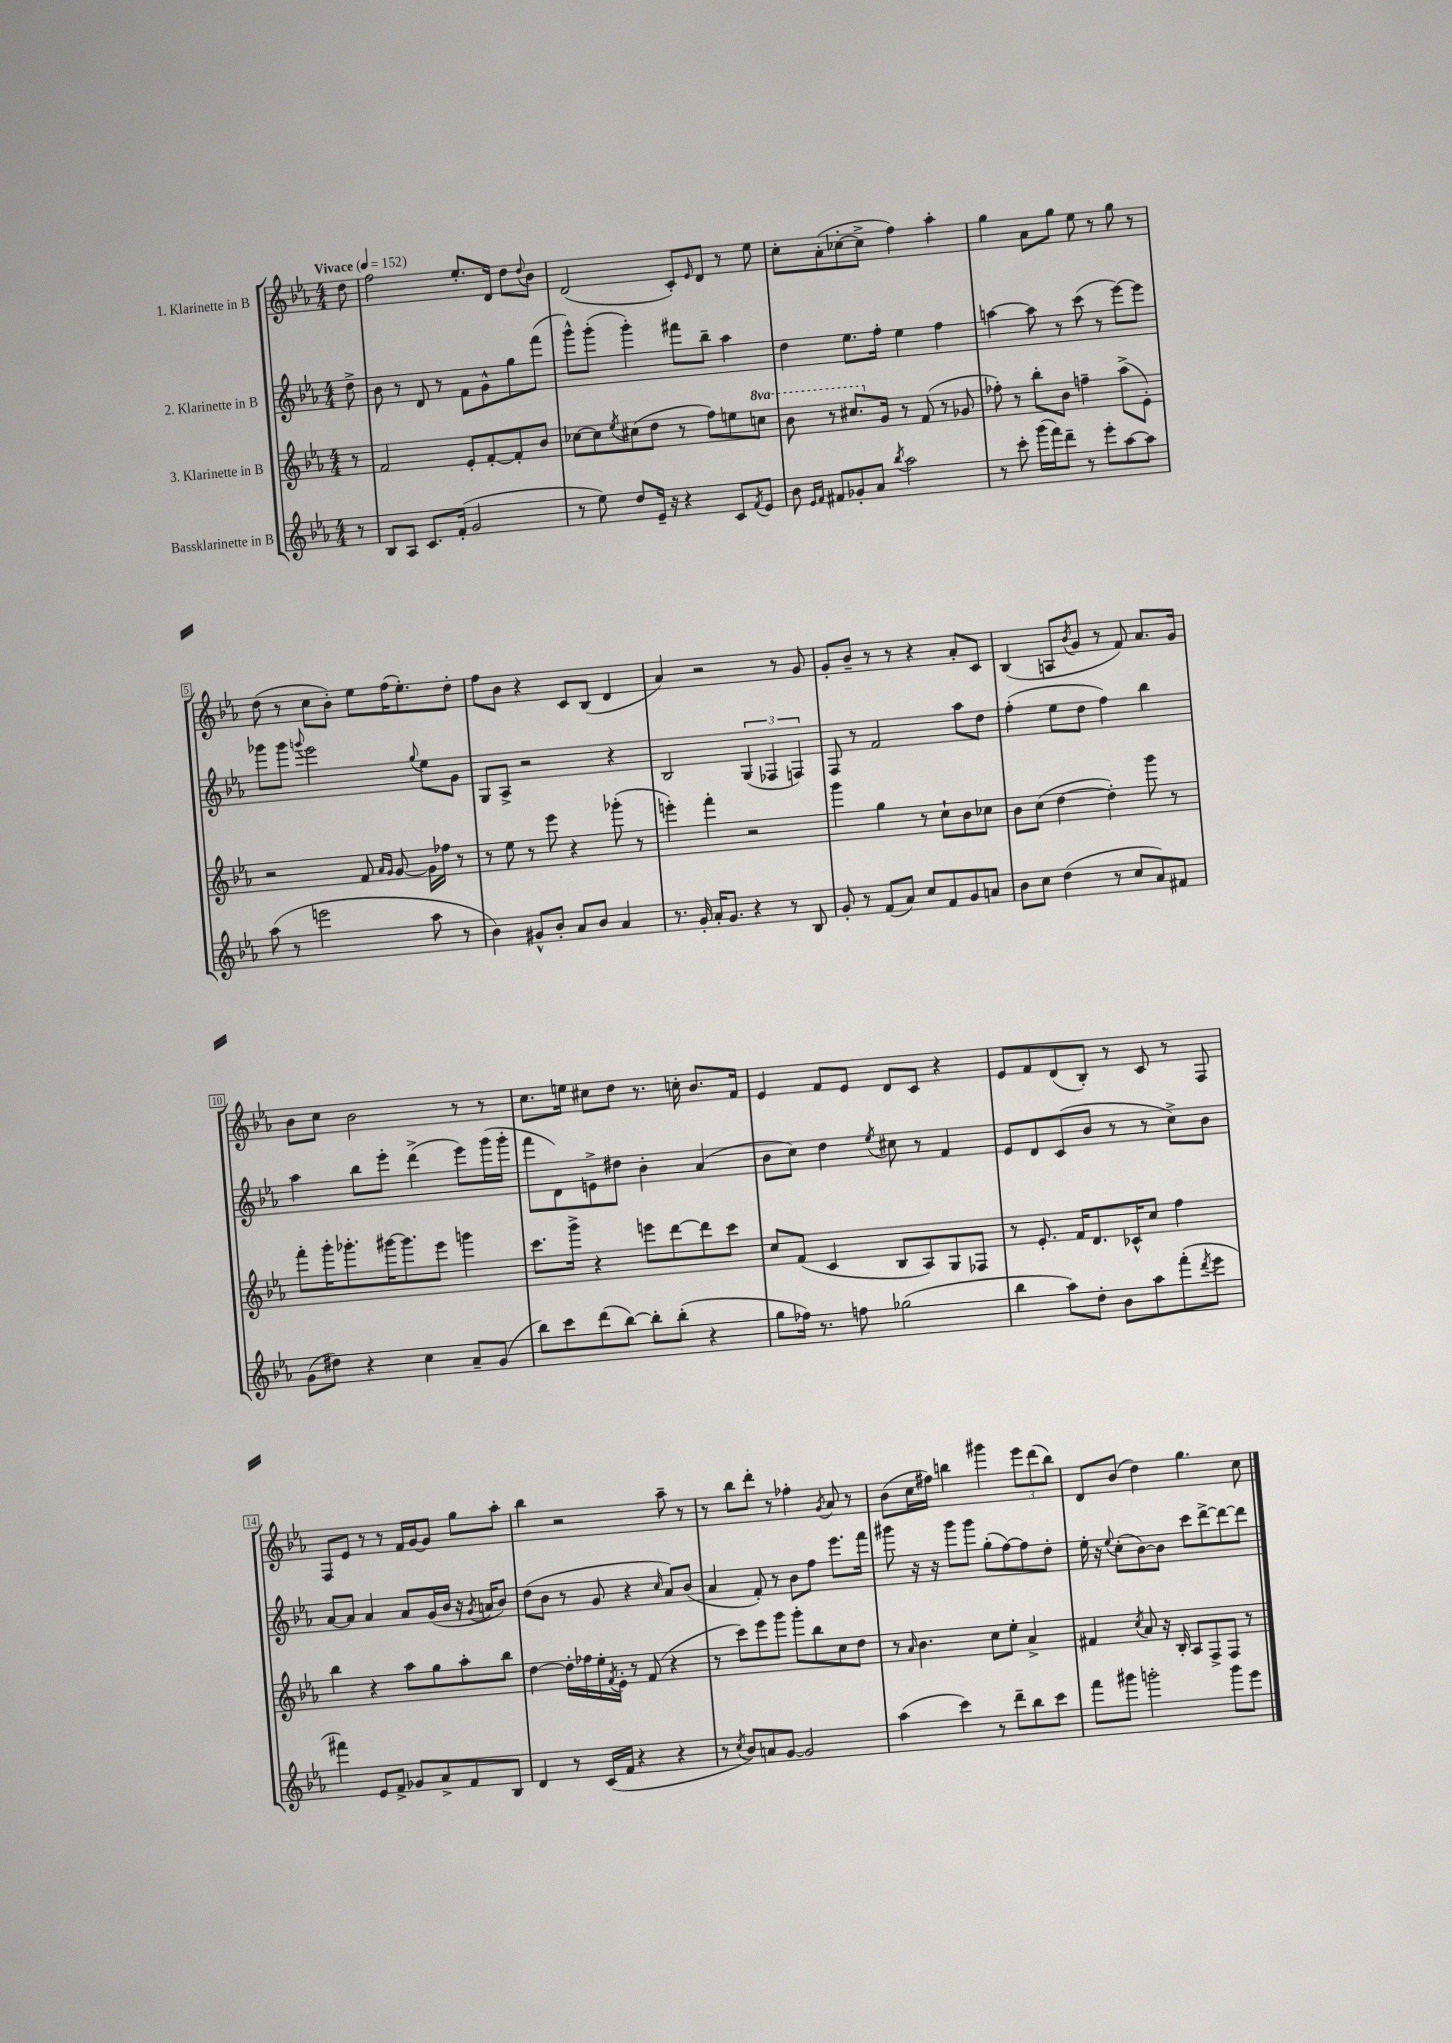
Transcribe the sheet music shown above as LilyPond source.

<<
\new StaffGroup <<
\new Staff = "s0" \with { instrumentName = "1. Klarinette in B" } {
    \clef treble \key ees \major \numericTimeSignature \time 4/4 \partial 8 \tempo "Vivace" 4 = 152
    d''8 |
    f''2 ees''8.-. d'16 d''8 \appoggiatura { d''8 } bes'8 |
    d'2( c'8-.) \grace { ees'16 } d'8 r8 ees''8 |
    c''8-. aes'8-.( ces''8~-. ces''8-> f''4) aes''4-. |
    g''4 aes'8 g''8 ees''8 r8 g''8 r8 |
    d''8( r8 c''8 bes'8-.) ees''8 f''16( ees''8.-.) d''8-. |
    f''8 bes'8 r4 c'8 bes8( d'4 |
    aes'4) r2 r8 g'8 |
    g'8-. bes'8-- r8 r8 r4 aes'8-. c'8 |
    bes4( a8 \acciaccatura { bes'8 } g'8 r8 f'8) aes'8. g'16 |
    bes'8 c''8 bes'2 r8 r8 |
    c''8. e''16 cis''8 d''8 r8. c''16-. bes'8. f'16 |
    ees'4 f'8 ees'8 d'8 c'8 r4 |
    ees'8 f'8 d'8( bes8-.) r8 c'8 r8 f8 |
    f8 ees'8 r8 r8 f'16 g'16~ g'8 g''8 aes''8-. |
    bes''4 r2 aes''8-- r8 |
    r8 bes''8 d'''8-. r8 fes''4-. \acciaccatura { g'8 } aes'8 r8 |
    bes'8( c''16 fis''16) b''4 gis'''4 \tuplet 3/2 { ees'''8 d'''8( b''8) } |
    d'8 bes'8( d''4) g''4. c''8 \bar "|." |
}
\new Staff = "s1" \with { instrumentName = "2. Klarinette in B" } {
    \clef treble \key ees \major \numericTimeSignature \time 4/4 \partial 8
    d''8-> |
    bes'8 r8 d'8 r8 f'8 g'8-^ g''8 f'''8( |
    g'''8-^) g'''8-.( g'''4-.) fis'''8 bes''8-- aes''4 |
    d''4 ees''8. f''16-. ees''4 f''4 |
    a''4~ a''8 r8 c'''8( r8 ees'''8~) ees'''8 |
    ges'''8 ges'''8 \appoggiatura { g'''8 } ees'''2 \appoggiatura { g''8 } ees''8 g'8 |
    g8 aes8-> r2 r4 |
    bes2 \tuplet 3/2 { g4( fes4 f4) } |
    f8 r8 f'2 aes''8 d''8 |
    f''4-.( ees''8 d''8 f''4) bes''4 |
    aes''4 bes''8 ees'''8-. d'''4->( ees'''8) g'''16( g'''16-. |
    f'''8 d'8) e'8-> dis''8 bes'4-. aes'4( |
    bes'8 c''8) d''4 \acciaccatura { ees''8 } cis''8 r8 f'4 |
    ees'8 d'8 c'8( bes'8 r8 r8 c''8->) bes'8 |
    aes'8~ aes'8 aes'4 aes'8 g'16( bes'16 r16 \acciaccatura { g'8 } a'16 bes'8) |
    d''8( bes'8 r8 g'8 r4 \grace { c''16 } aes'8) bes'8( |
    aes'4 f'8-.) r8 bes'8 f''8 ees'''8. f'''16 |
    gis'''8 r16 r16 gis'''8 gis'''8 g''8-.( f''8~) f''8 d''8-. |
    ees''16-. r16 \appoggiatura { ees''8 } c''8-.( bes'8~) bes'8 c'''8 d'''8~-> d'''8~ d'''8 \bar "|." |
}
\new Staff = "s2" \with { instrumentName = "3. Klarinette in B" } {
    \clef treble \key ees \major \numericTimeSignature \time 4/4 \set Staff.ottavationMarkups = #ottavation-simple-ordinals \partial 8
    r8 |
    f'2 ees'8-. f'8~-. f'8-. bes'8 |
    ces''8~ ces''8 \acciaccatura { ees''8 } cis''8( d''8 r8 f''8) e''8 \ottava #1 c'''!8 |
    bes''8 r8 cis'''8. \ottava #0 g'16 r8 f'8( r8 ges'8 |
    fes''8-.) r8 bes''8-. bes'8 f''4-- aes''8->( ees'8-.) |
    r2 f'8 \grace { aes'16 g'16 } g'8~ g'16 fes''16 r8 |
    r8 ees''8 r8 ees'''8 r4 ges'''8-.( r8 |
    e'''4-.) f'''4-. r2 |
    g'''4 g''4 r8 c''8-! bes'8 ces''8 |
    bes'8 c''8( d''4~ d''4-.) g'''8 r8 |
    f'''8-. g'''16-. ges'''8.-. gis'''16~ gis'''8. ees'''8 g'''4 |
    c'''8. g'''16-> r4 e'''8 d'''8~ d'''8 c'''8 |
    c''8 f'8( c'4 bes8 aes8) g8 fes8 |
    r8 ees'8.-. f'16 d'8. ces'16-^ c''8 f''4 |
    bes''4 r4 aes''8 g''8 aes''8-. bes''8 |
    d''4~ d''16-. fes''16 ees''16-. \acciaccatura { f'8 } ees'16-. r8 f'8( r4 |
    r8 c'''8) ees'''8 g'''8 g'''8-. bes''8 c''8 d''8 |
    r8 \grace { aes'16 } bes'4. c''8 ees''8-. aes'4-> |
    fis'4 \acciaccatura { c''8 } aes'8 r16 bes16-. aes8 f8-> f8 r8 \bar "|." |
}
\new Staff = "s3" \with { instrumentName = "Bassklarinette in B" } {
    \clef treble \key ees \major \numericTimeSignature \time 4/4 \partial 8
    r8 |
    bes8 aes8 c'8. f'16-.( g'2 |
    r8 ees''8) d''8 ees'16-- r16 r4 c'8 \acciaccatura { f'8 } ees'8 |
    bes'8 \grace { ees'16 f'16 } fis'8 ges'8-. aes'8 \acciaccatura { bes''8 } aes''2 |
    r8 c'''8-. g'''16( f'''16) d'''8-- r8 ees'''8-. aes''8~ aes''8 |
    aes''8( r8 e'''2 aes''8 r8 |
    bes'4) gis'8-^ bes'8-. aes'8 bes'8 aes'4 |
    r8. g'16-. aes'16-. g'8. r4 r8 bes8 |
    g'8-. r8 f'8( aes'8) c''8 f'8 g'8 a'8 |
    bes'8 c''8 d''4( r8 c''8 aes'8) fis'8 |
    g'8( dis''8) r4 c''4 aes'8-- g'8( |
    bes''8) c'''8 d'''8( bes''8~) bes''8-. bes''8-.( r4 |
    g''8 fes''16) r8. f''8 ges''2( |
    bes''4 aes''8) d''8-. bes'8 aes''8 f'''8-.( \acciaccatura { d'''8 } ees'''8 |
    fis'''4) ees'8 f'8-> ges'8 aes'8-> f'8 bes8 |
    d'4 r8 c'16( f'16 r4 r4 |
    r8 \acciaccatura { c''8 } bes'8) a'8 g'8~ g'2 |
    aes''4( c'''4) r8 d'''8-- bes''8 c'''8 |
    f'''8 gis'''8 g'''2-. g'''8 ees'''8 \bar "|." |
}
>>
>>
\layout { \context { \Score \override BarNumber.stencil = #(make-stencil-boxer 0.1 0.3 ly:text-interface::print) } }
